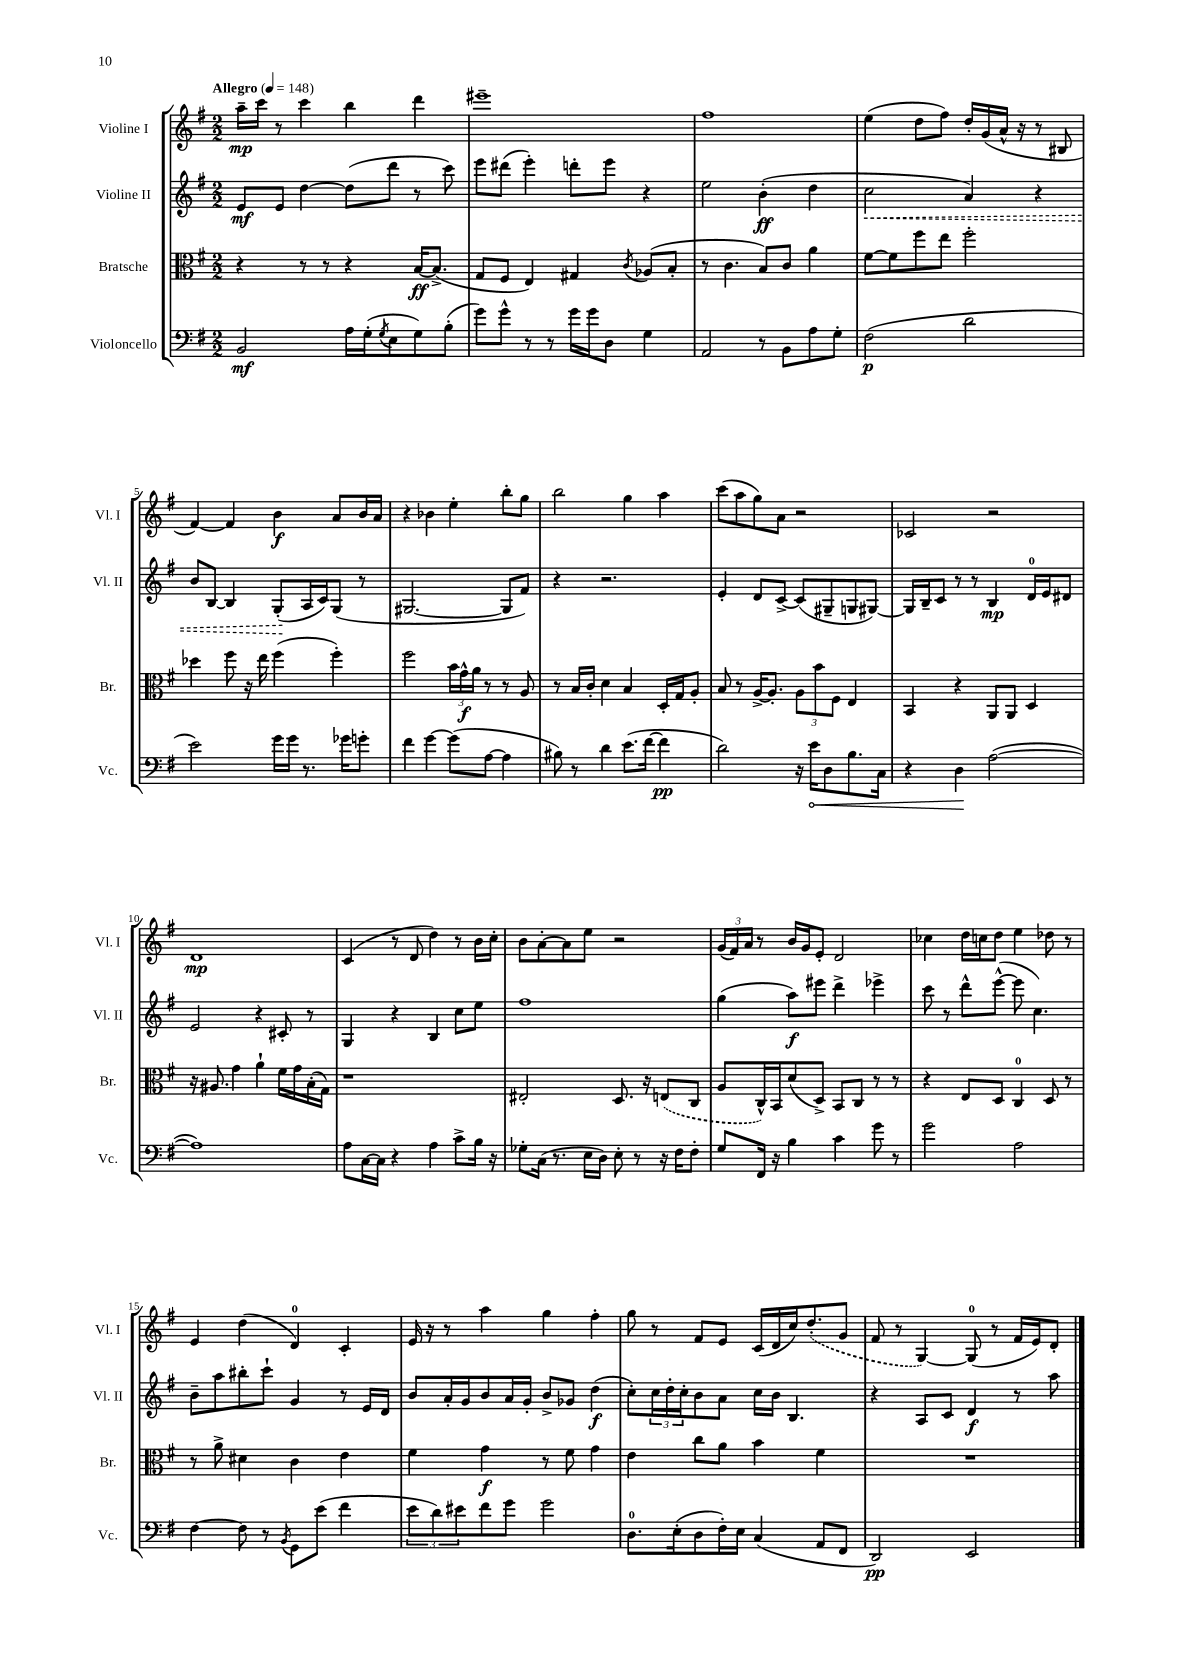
<<
\new StaffGroup <<
\new Staff = "s0" \with { instrumentName = "Violine I" shortInstrumentName = "Vl. I" } {
    \clef treble \key g \major \numericTimeSignature \time 2/2 \tempo "Allegro" 4 = 148
    a''16--\mp c'''16 r8 c'''4 b''4 d'''4 |
    eis'''1-- |
    fis''1 |
    e''4( d''8 fis''8) d''16-. g'16( a'16-^ r16 r8 bis8 |
    fis'4~) fis'4 b'4\f a'8 b'16 a'16 |
    r4 bes'4 e''4-. b''8-. g''8 |
    b''2 g''4 a''4 |
    c'''8( a''8 g''8) a'8 r2 |
    ces'2 r2 |
    d'1\mp |
    c'4( r8 d'8 d''4) r8 b'16 c''16-. |
    b'8 a'8~-. a'8 e''8 r2 |
    \tuplet 3/2 { g'16( fis'16) a'16 } r8 b'16 g'16 e'8-. d'2 |
    ces''4 d''16 c''16 d''8 e''4 des''8 r8 |
    e'4 d''4( d'4-0) c'4-. |
    e'16 r16 r8 a''4 g''4 fis''4-. |
    g''8 r8 fis'8 e'8 c'16( d'16 c''16) \once \slurDashed d''8.-.( g'8 |
    fis'8 r8 g4~) g8-0( r8 fis'16 e'16) d'8-. \bar "|." |
}
\new Staff = "s1" \with { instrumentName = "Violine II" shortInstrumentName = "Vl. II" } {
    \clef treble \key g \major \numericTimeSignature \time 2/2
    e'8\mf e'8 d''4~ d''8( d'''8 r8 c'''8) |
    e'''8 dis'''8( e'''4-.) d'''8-. e'''8 r4 |
    e''2 b'4-.\ff( d''4 |
    \once \override Hairpin.style = #'dashed-line c''2\< a'4) r4 |
    b'8 b8~ b4 g8-.\!( a16 c'16) g8( r8 |
    gis2.~ gis8 fis'8) |
    r4 r2. |
    e'4-. d'8 c'8~-> c'8( gis8-- g8 gis8~) |
    gis16 b16-- c'8 r8 r8 b4\mp d'16-0 e'16 dis'8 |
    e'2 r4 cis'8-. r8 |
    g4 r4 b4 c''8 e''8 |
    fis''1 |
    g''4( a''8\f) eis'''8 d'''4-> ees'''4-> |
    c'''8 r8 d'''8-^ e'''8~-^( e'''8 c''4.) |
    b'8-- a''8 bis''8-. c'''8-! g'4 r8 e'16 d'16 |
    b'8 a'16-. g'16 b'8 a'16 g'16-. b'8-> ges'8 d''4\f( |
    c''8-.) \tuplet 3/2 { c''16 d''16-. c''16-. } b'8 a'8 c''16 b'16 b4. |
    r4 a8 c'8 d'4\f r8 a''8 \bar "|." |
}
\new Staff = "s2" \with { instrumentName = "Bratsche" shortInstrumentName = "Br." } {
    \clef alto \key g \major \numericTimeSignature \time 2/2
    r4 r8 r8 r4 b16~\ff b8.->( |
    g8 fis8 e4) gis4 \acciaccatura { c'8 } aes8( b8-. |
    r8 c'4. b8) c'8 a'4 |
    fis'8~ fis'8 fis''8 e''8 fis''2-. |
    des''4 fis''8 r16 e''16 fis''4( fis''4-.) |
    fis''2 \tuplet 3/2 { b'16 g'16-^\f a'16 } r8 r8 a8 |
    r8 b16 c'16-. d'4 b4 d16-. g16 a8-. |
    b8 r8 a16~-> a8.-. \tuplet 3/2 { a8 b'8 fis8 } e4 |
    b,4 r4 a,8 a,8 d4 |
    r16 ais8. g'4 a'4-! fis'16 g'16 b16-.( g16) |
    r1 |
    eis2-. d8. r16 \once \slurDashed e8( c8 |
    a8 c16-^) b,16 d'8( d8->) b,8 c8 r8 r8 |
    r4 e8 d8 c4-0 d8 r8 |
    r8 a'8-> dis'4 c'4 e'4 |
    fis'4 g'4\f r8 fis'8 g'4 |
    e'4 c''8 a'8 b'4 fis'4 |
    R1 \bar "|." |
}
\new Staff = "s3" \with { instrumentName = "Violoncello" shortInstrumentName = "Vc." } {
    \clef bass \key g \major \numericTimeSignature \time 2/2
    b,2\mf a16 g16-.( \acciaccatura { g8 } e8 g8) b8-.( |
    g'8) g'8-^ r8 r8 g'16 g'16 d8 g4 |
    a,2 r8 b,8 a8 g8-. |
    fis2\p( d'2 |
    e'2) g'16 g'16 r8. ges'16 g'8-. |
    fis'4 g'4~ g'8( a8~ a4 |
    bis8) r8 d'4 e'8.( fis'16~ fis'4\pp |
    d'2) r16 \once \override Hairpin.circled-tip = ##t e'16\< d8 b8. c16 |
    r4 d4\! a2~( |
    a1) |
    a8 c16~ c16 r4 a4 c'8-> b16 r16 |
    ges8-. c16( r8. e16 d16) e8-. r8 r16 fis16 fis8-. |
    g8 fis,16 r16 b4 c'4 g'8 r8 |
    g'2 a2 |
    fis4~ fis8 r8 \acciaccatura { b,8 } g,8 e'8( fis'4 |
    \tuplet 3/2 { e'8 d'8) eis'8 } fis'8 g'8 g'2 |
    d8.-0 e16-.( d8 fis16-.) e16 c4( a,8 fis,8 |
    d,2\pp) e,2 \bar "|." |
}
>>
>>
